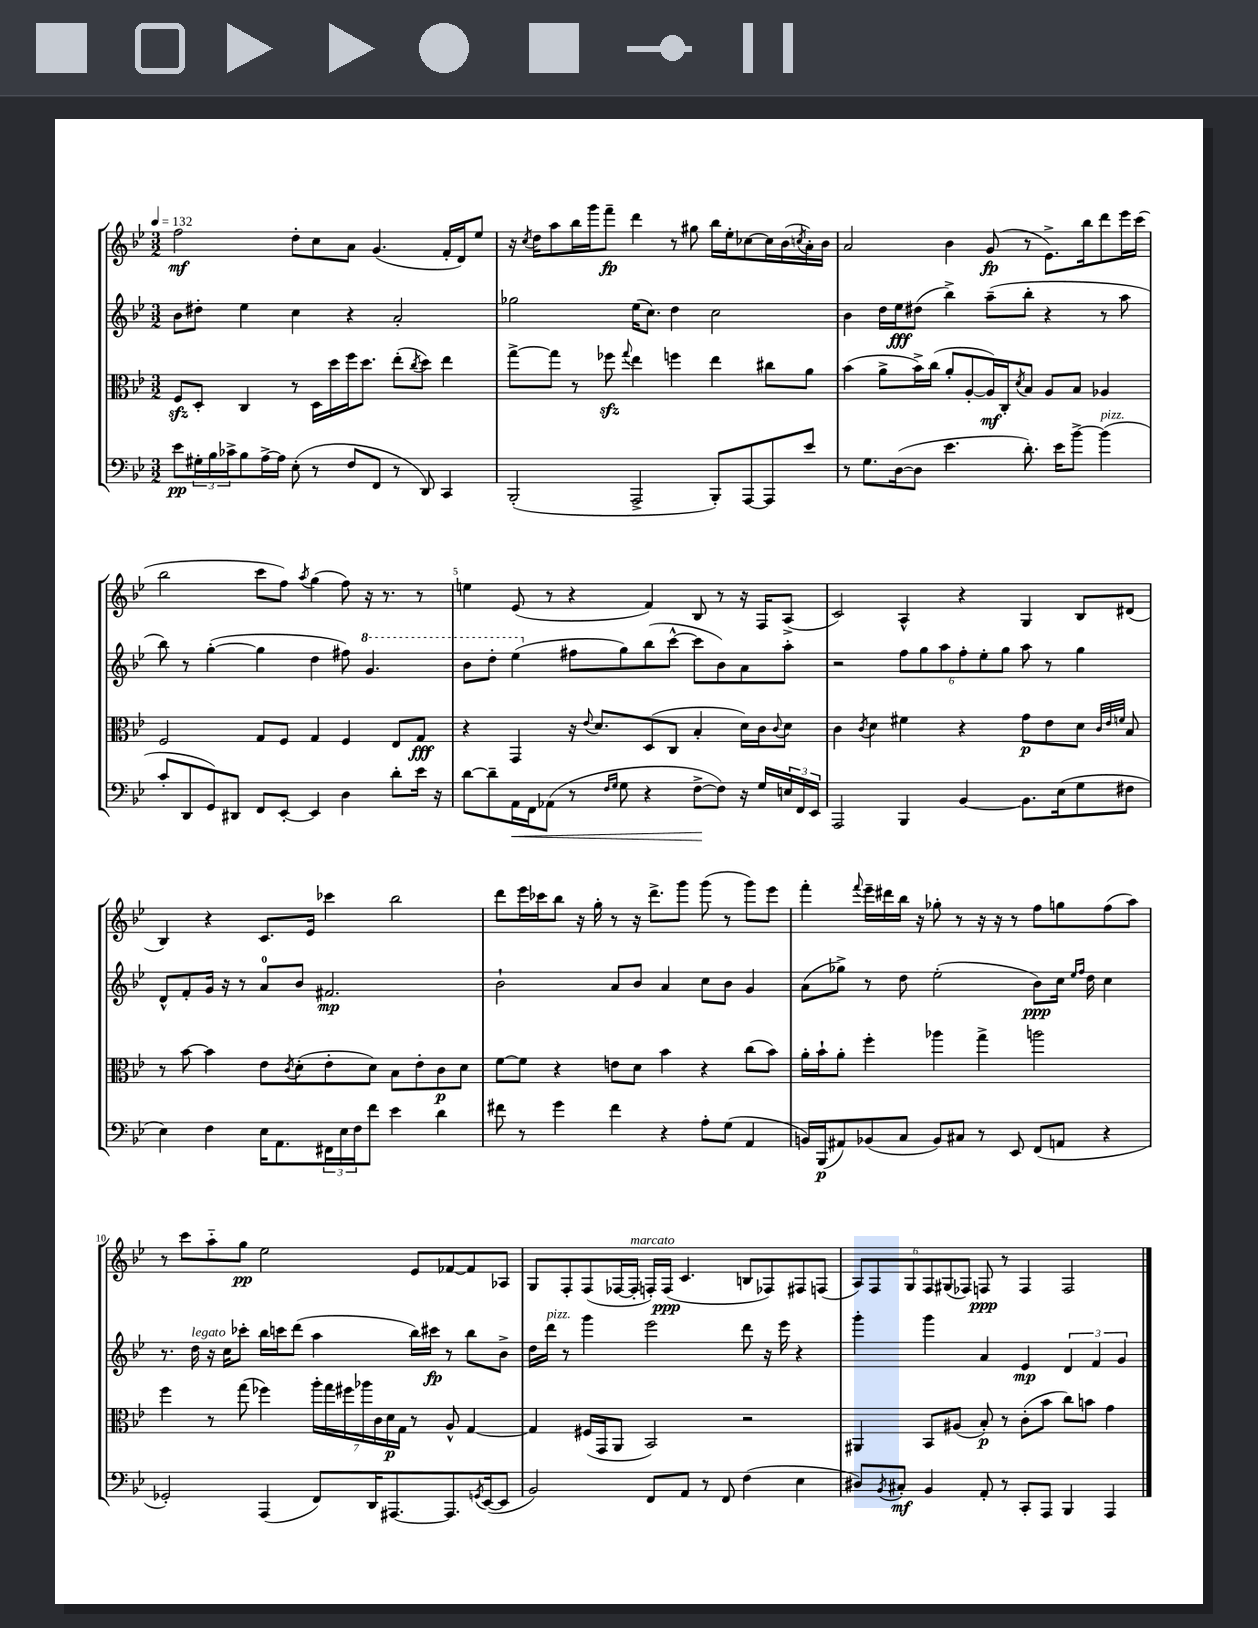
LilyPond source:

<<
\new StaffGroup <<
\new Staff = "s0" {
    \clef treble \key bes \major \numericTimeSignature \time 3/2 \tempo 4 = 132
    f''2\mf d''8-. c''8 a'8 g'4.( f'16-. d'16) ees''8 |
    r16 \acciaccatura { c''8 } d''16 a''8 bes''16 g'''16 f'''8--\fp d'''4 r8 gis''8 bes''16 ees''16-. ces''8~ ces''16 bes'16( \acciaccatura { c''8 } a'16-.) bes'16 |
    a'2 bes'4 g'8\fp( r8 ees'8.->) bes''16 d'''8 ees'''16 c'''16( |
    bes''2 c'''8 f''8) \acciaccatura { a''8 } g''4( f''8) r16 r8. r8 |
    e''4 ees'8( r8 r4 f'4) bes8 r8 r16 f16 a8->( |
    c'2) a4-^ r4 g4 bes8 dis'8( |
    bes4) r4 c'8. ees'16 ces'''4 bes''2 |
    d'''8 ees'''16 ces'''16 bes''8 r16 g''16-. r8 r16 d'''8.-> g'''8 g'''8( r8 g'''8) ees'''8 |
    f'''4-. \appoggiatura { f'''8 } ees'''16-- dis'''16 bes''16 r16 ges''8-. r8 r16 r16 r8 f''8 g''8 f''8( a''8) |
    r8 c'''8 a''8-_ g''8\pp ees''2 ees'8 fes'8~ fes'8 aes8 |
    g8 f8-. f8( fes16~ fes16-.^\markup { \italic "marcato" } f16-.) f16\ppp( c'4. b8 fes8) fis8 f8( |
    \tuplet 6/4 { a8) f8 g8 f8 gis8( fes8) } f8\ppp r8 f4 f2 \bar "|." |
}
\new Staff = "s1" {
    \clef treble \key bes \major \numericTimeSignature \time 3/2
    bes'8 dis''8-. ees''4 c''4 r4 a'2-. |
    ges''2 ees''16( c''8.) d''4 c''2 |
    bes'4 d''16 ees''16\fff dis''8( bes''4->) a''8--( bes''8-. r4 r8 a''8 |
    bes''8) r8 g''4~-.( g''4 d''4 fis''8) \ottava #1 g''4. |
    bes''8 d'''8-. ees'''4( \ottava #0 fis''8 g''8) bes''8( c'''8~-^ c'''8 bes'8) a'8 a''8-. |
    r2 \tuplet 6/4 { f''8 g''8 a''8 f''8-. ees''8-. g''8 } a''8 r8 g''4 |
    d'8-^ f'8-. g'16 r16 r8 a'8-0 bes'8 fis'2.\mp |
    bes'2-! a'8 bes'8 a'4 c''8 bes'8 g'4 |
    a'8( ges''8->) r8 d''8 ees''2-.( bes'8\ppp) c''16 \grace { ees''16 f''16 } d''16 c''4 |
    r8. d''16^\markup { \italic "legato" } r16 c''16 ces'''8-. bes''16 c'''16 d'''8( a''4 bes''16) cis'''16\fp r8 bes''8 bes'8-> |
    d''16 d'''16^\markup { \italic "pizz." } r8 g'''4 ees'''2 d'''8 r16 ees'''16 r4 |
    g'''4-. g'''4 a'4 ees'4\mp \tuplet 3/2 { d'4 f'4 g'4 } \bar "|." |
}
\new Staff = "s2" {
    \clef alto \key bes \major \numericTimeSignature \time 3/2
    f8\sfz d8-. c4 r8 d16 d''16 f''16 d''8. ees''8-.( \acciaccatura { c''8 } d''8) ees''4 |
    g''8~-> g''8 r8 fes''8\sfz \appoggiatura { g''8 } ees''4 f''4 ees''4 cis''8 a'8 |
    bes'4( a'8-> bes'16->) c''16( a'8-. a8~-. a16\mf) c16-. \acciaccatura { d'8 } bes8 a8 bes8 aes4 |
    f2 g8 f8 g4 f4 ees8 g8\fff |
    r4 g,4 r16 \appoggiatura { ees'8 } d'8. d8( c8 bes4-. d'16) c'16 \appoggiatura { c'8 } d'8 |
    c'4 \acciaccatura { c'8 } d'4 fis'4 r4 g'8\p ees'8 d'8 \grace { c'32 ees'32 f'32 } bes8 |
    r8 bes'8~ bes'4 ees'8 \acciaccatura { c'8 } d'8-.( ees'8-. d'8) bes8 ees'8-. c'8\p d'8 |
    f'8~ f'8 r4 e'8 d'8 bes'4 r4 c''8( bes'8) |
    a'16-. bes'16-! a'8-. f''4-. aes''4 g''4-> a''2 |
    f''4 r8 g''8( fes''4) \tuplet 7/4 { a''16-. g''16 fis''16 aes''16 c'16 d'16\p g16 } r8 a8-^ g4~ |
    g4 fis16( g,16 a,8 bes,2) r2 |
    ais,4 bes,8 ais8( bes8-.\p) r8 c'8-.( bes'8 c''8) b'8 g'4 \bar "|." |
}
\new Staff = "s3" {
    \clef bass \key bes \major \numericTimeSignature \time 3/2
    ees'8\pp \tuplet 3/2 { gis16-. bes16 ces'16-> } bes8 a16~-> a16 ees8-.( r8 f8 f,8 r8 d,8) c,4 |
    bes,,2-.( a,,2-> bes,,8-.) a,,8~ a,,8 ees'8 |
    r8 g8. d16~( d8 ees'4. d'8.-.) ees'16 bes'8~-> bes'4^\markup { \italic "pizz." }( |
    c'8-. d,8 g,8) dis,8 f,8 ees,8~-. ees,4 d4 d'8-. ees'16 r16 |
    d'8~ d'8-- a,16\< f,16 aes,8( r8 \grace { f16 g16 } g8 r4 f8~->\! f8) r16 g16 \tuplet 3/2 { e16 f,16 ees,16 } |
    a,,2 bes,,4 bes,4~ bes,8. ees16( g8 fis8 |
    ees4) f4 ees16 a,8. \tuplet 3/2 { fis,16 ees16 f16 } f'8 ees'4 d'4 |
    fis'8 r8 g'4 fis'4 r4 a8-. g8( a,4 |
    b,16) bes,,16\p( ais,8) bes,8( c8 bes,8) cis8 r8 ees,8 f,8( a,8 r4 |
    ges,2-.) a,,4( f,8) d,16 ais,,8.~ ais,,8. \acciaccatura { g,8 } ees,16~( ees,8 |
    bes,2) f,8 a,8 r8 f,8 f4( ees4 |
    dis8) \acciaccatura { bes,8 } cis8-.\mf bes,4 a,8-. r8 c,8-. a,,8 bes,,4 a,,4 \bar "|." |
}
>>
>>
\layout { \context { \Score \override BarNumber.break-visibility = ##(#f #t #t) barNumberVisibility = #(every-nth-bar-number-visible 5) } }
